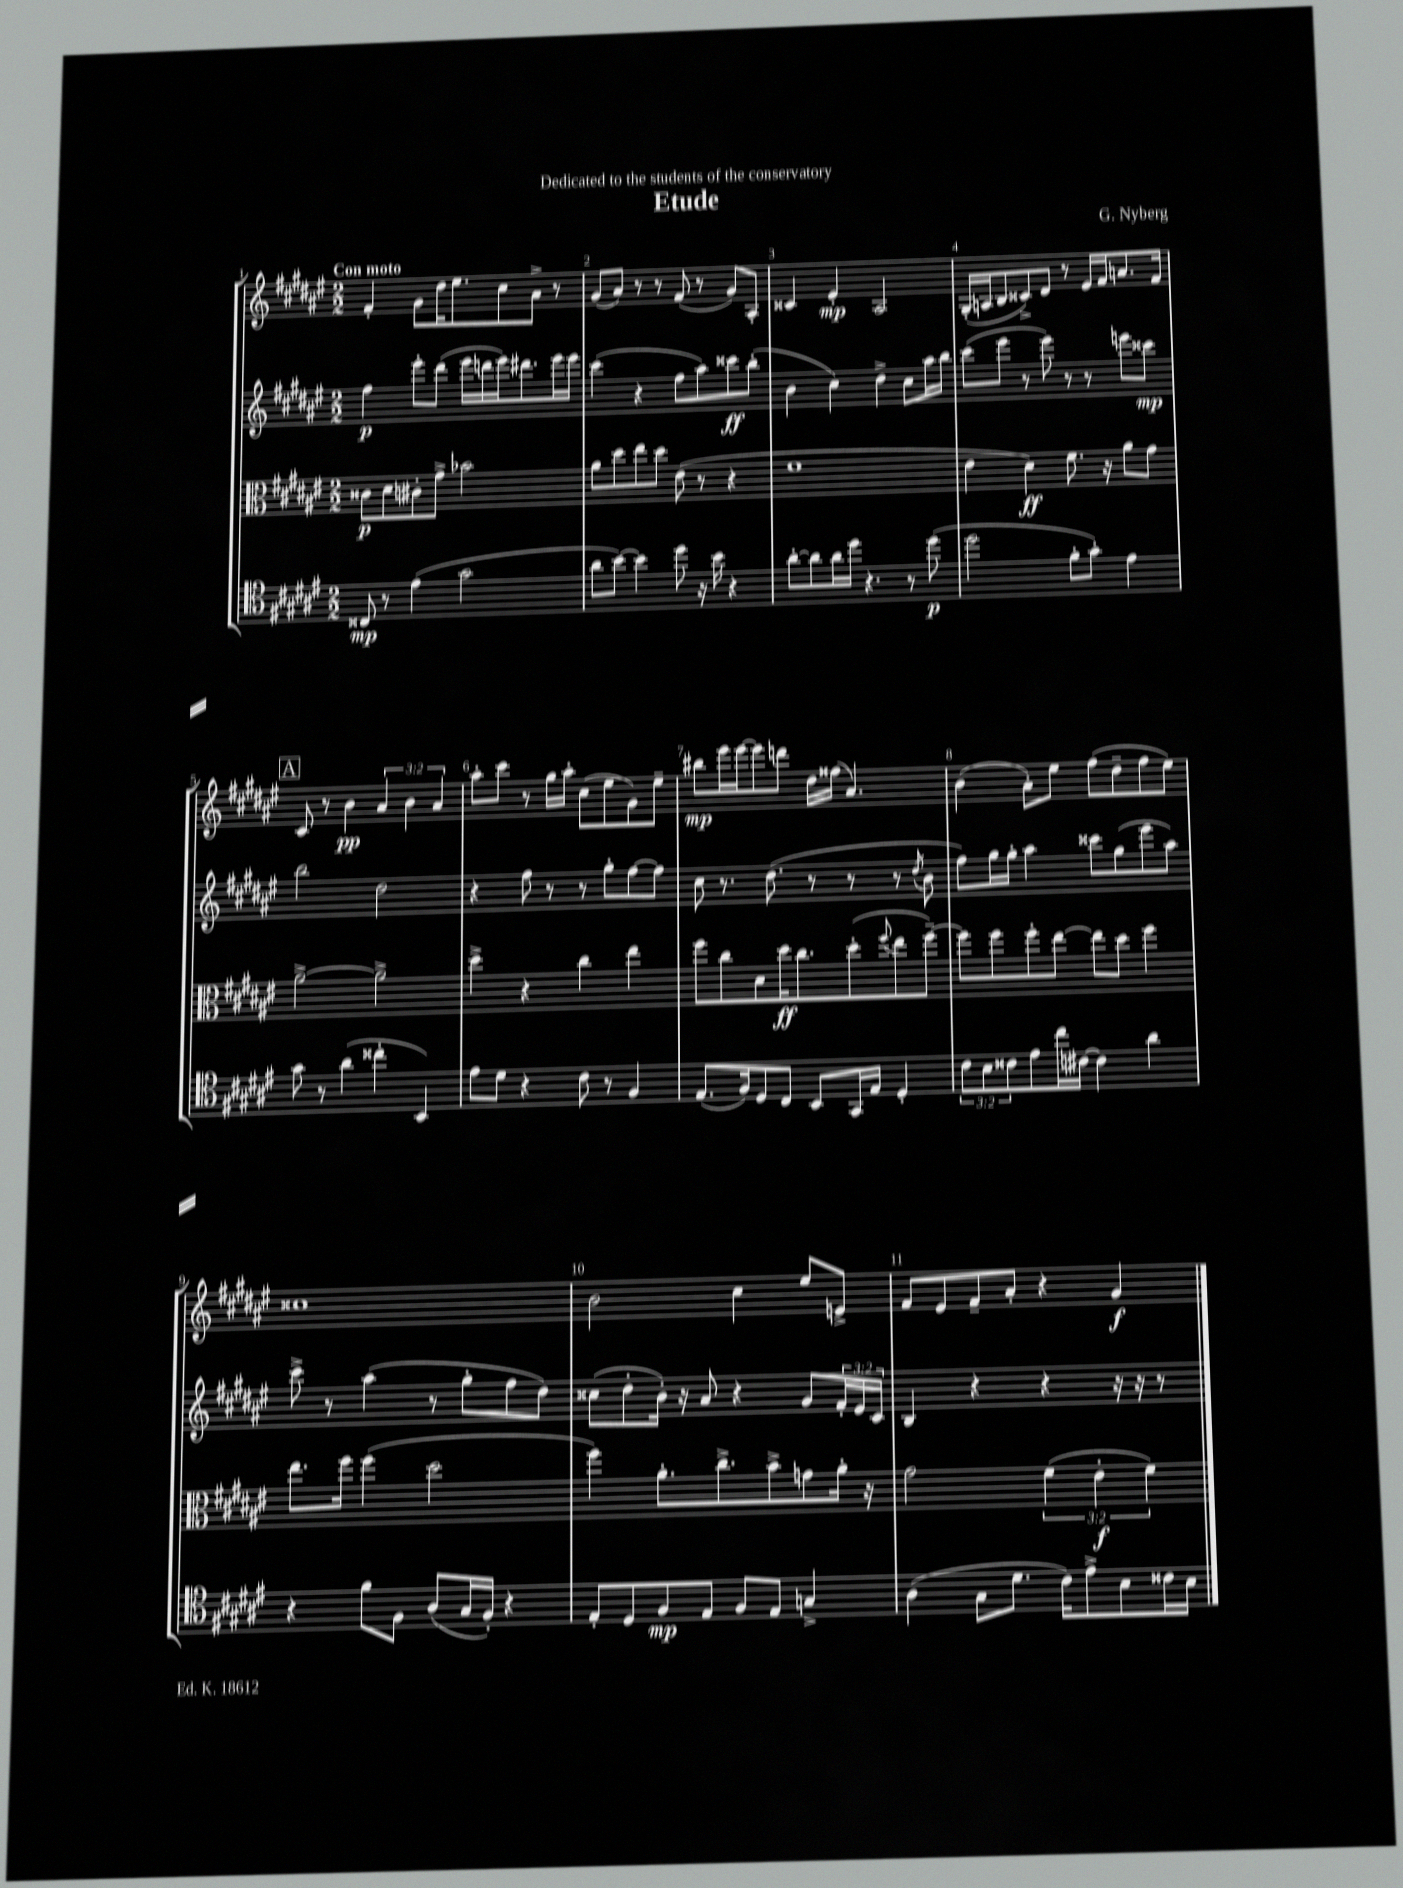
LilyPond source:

\header { title = "Etude" composer = "G. Nyberg" dedication = "Dedicated to the students of the conservatory" }
<<
\new StaffGroup <<
\new Staff = "s0" {
    \clef treble \key fis \major \numericTimeSignature \time 2/2 \override Staff.TupletNumber.text = #tuplet-number::calc-fraction-text \tempo "Con moto"
    fis'4-. gis'8 dis''16 eis''8. cis''8 ais'8-> r8 |
    gis'8( ais'8) r8 r8 fis'8( r8 gis'8) ais8-. |
    cisis'4 eis'4-.\mp ais2 |
    gis16-.( a16 b8 cisis'8->) dis'8 r8 eis'16 fis'16 a'8. fis'16 |
    \mark \markup { \box "A" } cis'8 r8 b'4\pp \tuplet 3/2 { ais'4 b'4 ais'4 } |
    ais''8-. cis'''8 r8 gis''16 ais''16-. cis''8( eis''8 gis'8) eis''8-- |
    bis''8\mp eis'''16 eis'''16~ eis'''8 d'''8 dis''16 fisis''16( ais'4.) |
    b'4( ais'8-.) eis''8 fis''8( dis''8-- fis''8 eis''8) |
    cisis''1 |
    b'2 cis''4 eis''8 e'8-> |
    fis'8 eis'8 fis'8-- ais'8-. r4 gis'4\f \bar "|." |
}
\new Staff = "s1" {
    \clef treble \key fis \major \numericTimeSignature \time 2/2 \override Staff.TupletNumber.text = #tuplet-number::calc-fraction-text
    fis''4\p eis'''8-. dis'''8( eis'''16 d'''16 eis'''16) dis'''8. eis'''16 eis'''16 |
    cis'''4( r4 fis''8 ais''8) cisis'''8\ff b''8-.( |
    b'4 cis''4) dis''4-> cis''8 ais''16 b''16 |
    cis'''8( eis'''8 r8 eis'''8) r8 r8 e'''8 cisis'''8\mp |
    \mark \markup { \box "A" } b''2 dis''2 |
    r4 fis''8 r8 r8 gis''8-. fis''8~ fis''8 |
    cis''8 r8. dis''8.( r8 r8 r8 \acciaccatura { dis''8 } b'8 |
    fis''8) gis''16 gis''16-. ais''4 cisis'''8 gis''8( eis'''8 ais''8) |
    cis'''8-> r8 ais''4( r8 gis''8-. fis''8 dis''8) |
    cisis''8( dis''8-. b'16-.) r16 ais'8 r4 gis'8 \tuplet 3/2 { fis'16-. eis'16 cis'16 } |
    b4 r4 r4 r16 r16 r8 \bar "|." |
}
\new Staff = "s2" {
    \clef alto \key fis \major \numericTimeSignature \time 2/2 \override Staff.TupletNumber.text = #tuplet-number::calc-fraction-text
    cisis'8\p dis'8 cis'8-. gis'8-> bes'2 |
    ais'8 dis''8 eis''8 dis''8 eis'8( r8 r4 |
    fis'1 |
    eis'4 dis'4\ff) fis'8. r16 ais'8 gis'8 |
    \mark \markup { \box "A" } ais'2~-> ais'2-> |
    dis''4-> r4 cis''4 eis''4 |
    fis''8 cis''8 dis'8 dis''16\ff cis''8. dis''8-.( \appoggiatura { fis''8 } eis''8 fis''8~--) |
    fis''8 fis''8 fis''8-. eis''8~ eis''8 dis''8 fis''4 |
    eis''8. fis''16 fis''4( dis''2 |
    fis''4) ais'8.-. cis''8.-> b'8-> g'8 ais'16-. r16 |
    gis'2 \tuplet 3/2 { fis'4( eis'4-.\f fis'4) } \bar "|." |
}
\new Staff = "s3" {
    \clef tenor \key fis \major \numericTimeSignature \time 2/2 \override Staff.TupletNumber.text = #tuplet-number::calc-fraction-text
    cisis8\mp r8 eis'4( gis'2 |
    ais'8 b'8~) b'4 dis''8 r16 b'16 r4 |
    ais'8~-. ais'8 ais'16 dis''16 r4. r8 dis''8\p( |
    dis''2 fis'8-. gis'8-.) eis'4 |
    \mark \markup { \box "A" } gis'8 r8 ais'4( cisis''4-. b,4) |
    eis'8 dis'8 r4 cis'8 r8 fis4 |
    eis8.( fis16) dis8 cis8 b,8 gis,16 eis16 dis4-. |
    \tuplet 3/2 { cis'8 b8 cisis'8 } eis'8 cis''16 cis'16~ cis'4 ais'4 |
    r4 fis'8 fis8 ais8( gis16 fis16-.) r4 |
    eis8-. dis8 fis8\mp eis8 fis8 eis8 g4-> |
    ais4( gis8 dis'8. cis'16) eis'8-> b8 cisis'16 b16 \bar "|." |
}
>>
>>
\layout { \context { \Score \override BarNumber.break-visibility = ##(#f #t #t) barNumberVisibility = #all-bar-numbers-visible } }
